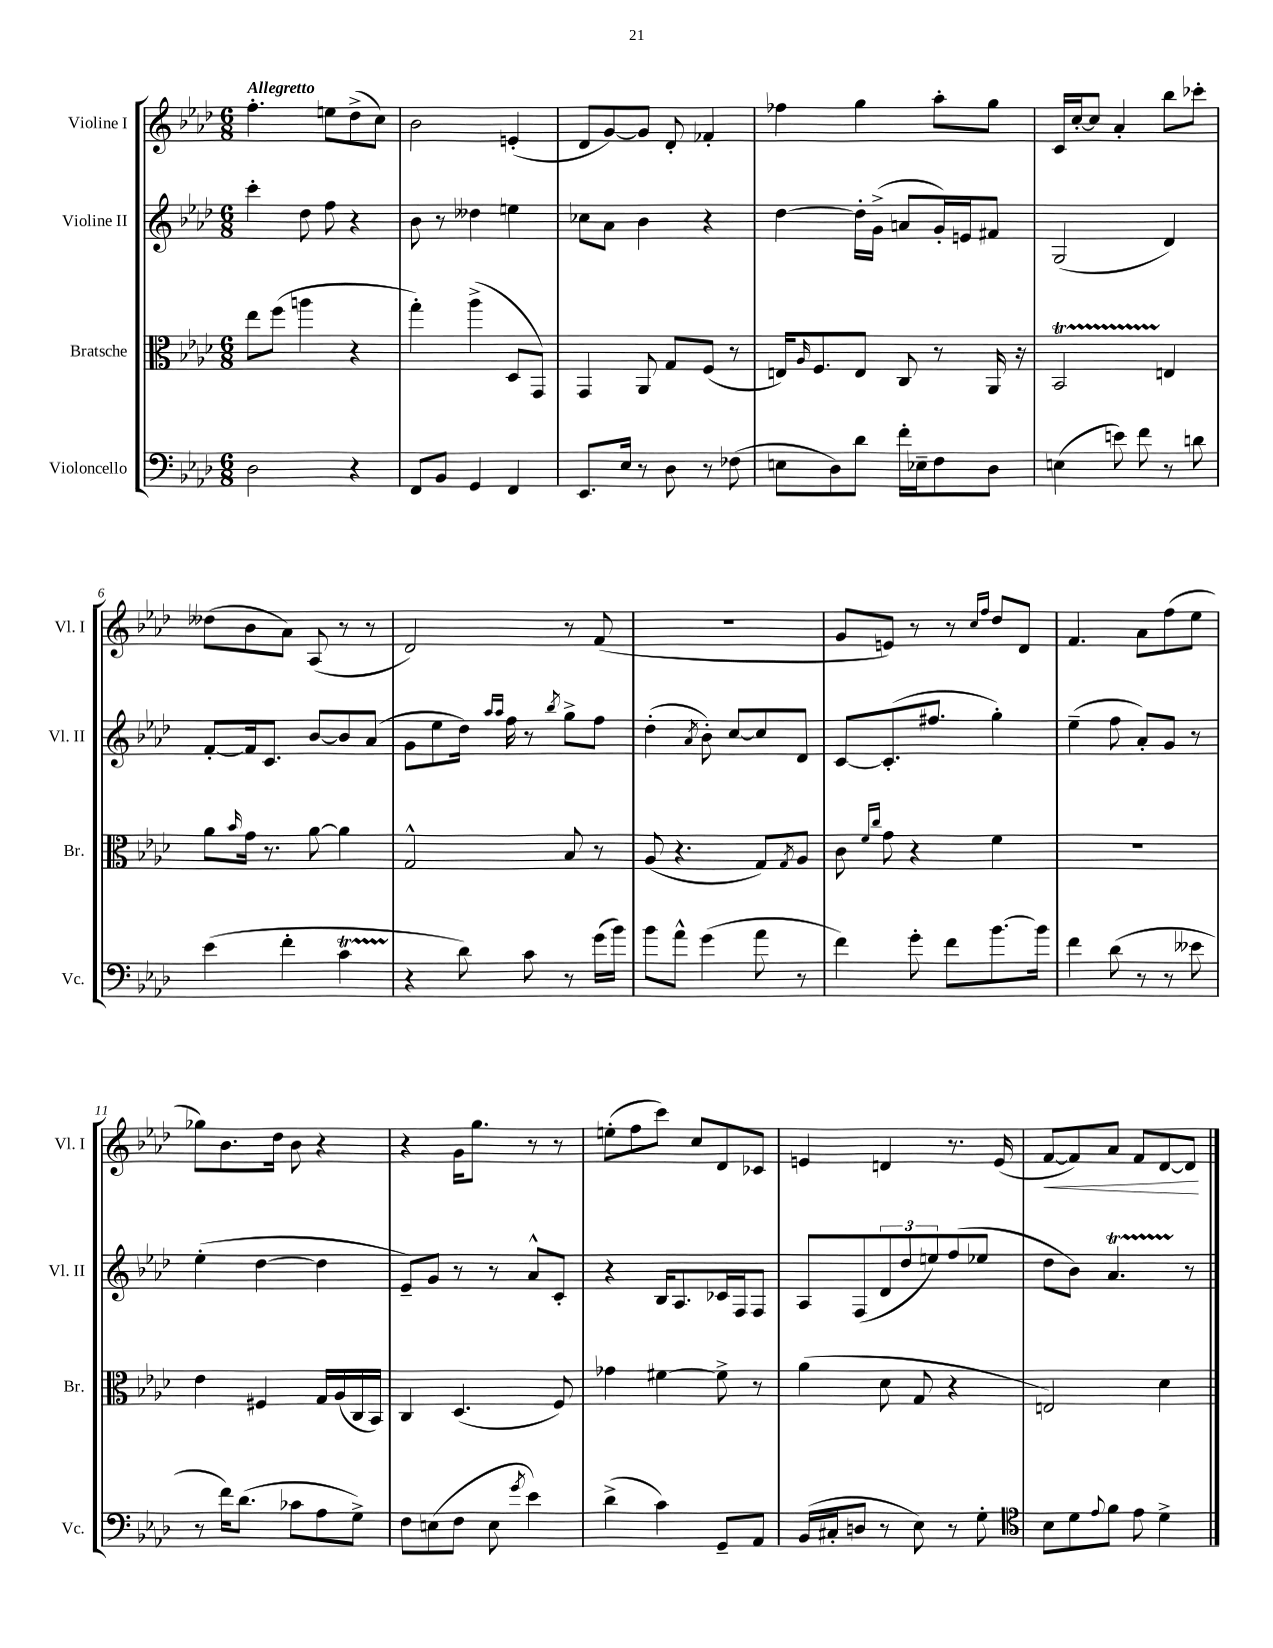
<<
\new StaffGroup <<
\new Staff = "s0" \with { instrumentName = "Violine I" shortInstrumentName = "Vl. I" } {
    \clef treble \key aes \major \numericTimeSignature \time 6/8 \tempo "Allegretto"
    f''4.-. e''8 des''8->( c''8) |
    bes'2 e'4-.( |
    des'8 g'8~) g'8 des'8-. fes'4-. |
    fes''4 g''4 aes''8-. g''8 |
    c'16 c''16~-. c''8 aes'4-. bes''8 ces'''8-. |
    deses''8( bes'8 aes'8) aes8( r8 r8 |
    des'2) r8 f'8( |
    R2. |
    g'8 e'8) r8 r8 \grace { c''16 f''16 } des''8 des'8 |
    f'4. aes'8 f''8( ees''8 |
    ges''8) bes'8. des''16 bes'8 r4 |
    r4 g'16 g''8. r8 r8 |
    e''8-.( f''8 c'''8) c''8 des'8 ces'8 |
    e'4 d'4 r8. e'16( |
    f'8~\< f'8) aes'8 f'8 des'8~ des'8\! \bar "|." |
}
\new Staff = "s1" \with { instrumentName = "Violine II" shortInstrumentName = "Vl. II" } {
    \clef treble \key aes \major \numericTimeSignature \time 6/8
    c'''4-. des''8 f''8 r4 |
    bes'8 r8 deses''4 e''4 |
    ces''8 aes'8 bes'4 r4 |
    des''4~ des''16-. g'16->( a'8 g'16-.) e'16 fis'8 |
    g2( des'4) |
    f'8~-. f'16 c'8. bes'8~ bes'8 aes'8( |
    g'8 ees''8 des''16) \grace { aes''16 aes''16 } f''16 r8 \acciaccatura { bes''8 } g''8-> f''8 |
    des''4-.( \acciaccatura { aes'8 } bes'8-.) c''8~ c''8 des'8 |
    c'8~ c'8.-.( fis''8. g''4-.) |
    ees''4--( f''8 aes'8-.) g'8 r8 |
    ees''4-.( des''4~ des''4 |
    ees'8--) g'8 r8 r8 aes'8-^ c'8-. |
    r4 bes16 aes8. ces'16 f16 f8 |
    aes8 f8( \tuplet 3/2 { des'8 des''8 e''8) } f''8( ees''8 |
    des''8 bes'8) aes'4.\startTrillSpan r8\stopTrillSpan \bar "|." |
}
\new Staff = "s2" \with { instrumentName = "Bratsche" shortInstrumentName = "Br." } {
    \clef alto \key aes \major \numericTimeSignature \time 6/8
    ees''8 f''8( a''4 r4 |
    g''4-.) aes''4->( des8 g,8) |
    g,4 aes,8 g8 f8( r8 |
    e16) \grace { aes16 } f8. e8 c8 r8 aes,16 r16 |
    bes,2\startTrillSpan e4\stopTrillSpan |
    aes'8 \grace { bes'16 } g'16 r8. aes'8~ aes'4 |
    g2-^ bes8 r8 |
    aes8( r4. g8) \acciaccatura { g8 } aes8 |
    c'8 \grace { f'16 c''16 } g'8 r4 f'4 |
    R2. |
    ees'4 fis4 g16 aes16( c16 bes,16) |
    c4 des4.( f8) |
    ges'4 fis'4~ fis'8-> r8 |
    aes'4( des'8 g8 r4 |
    e2) des'4 \bar "|." |
}
\new Staff = "s3" \with { instrumentName = "Violoncello" shortInstrumentName = "Vc." } {
    \clef bass \key aes \major \numericTimeSignature \time 6/8
    des2 r4 |
    f,8 bes,8 g,4 f,4 |
    ees,8. ees16 r8 des8 r8 fes8( |
    e8 des8) des'8 f'16-. ees16-- f8 des8 |
    e4( e'8) f'8 r8 d'8 |
    ees'4( f'4-. c'4\startTrillSpan |
    r4\stopTrillSpan des'8) c'8 r8 g'16( bes'16) |
    bes'8 aes'8-^ g'4( aes'8 r8 |
    f'4) g'8-. f'8 bes'8.~ bes'16 |
    f'4 des'8( r8 r8 eeses'8 |
    r8 f'16) des'8.( ces'8 aes8 g8->) |
    f8 e8( f8 e8 \acciaccatura { g'8 } ees'4) |
    des'4->( c'4) g,8-- aes,8 |
    bes,16( cis16-. d8 r8 ees8) r8 g8-. |
    \clef tenor bes8 des'8 \appoggiatura { ees'8 } f'8 ees'8 des'4-> \bar "|." |
}
>>
>>
